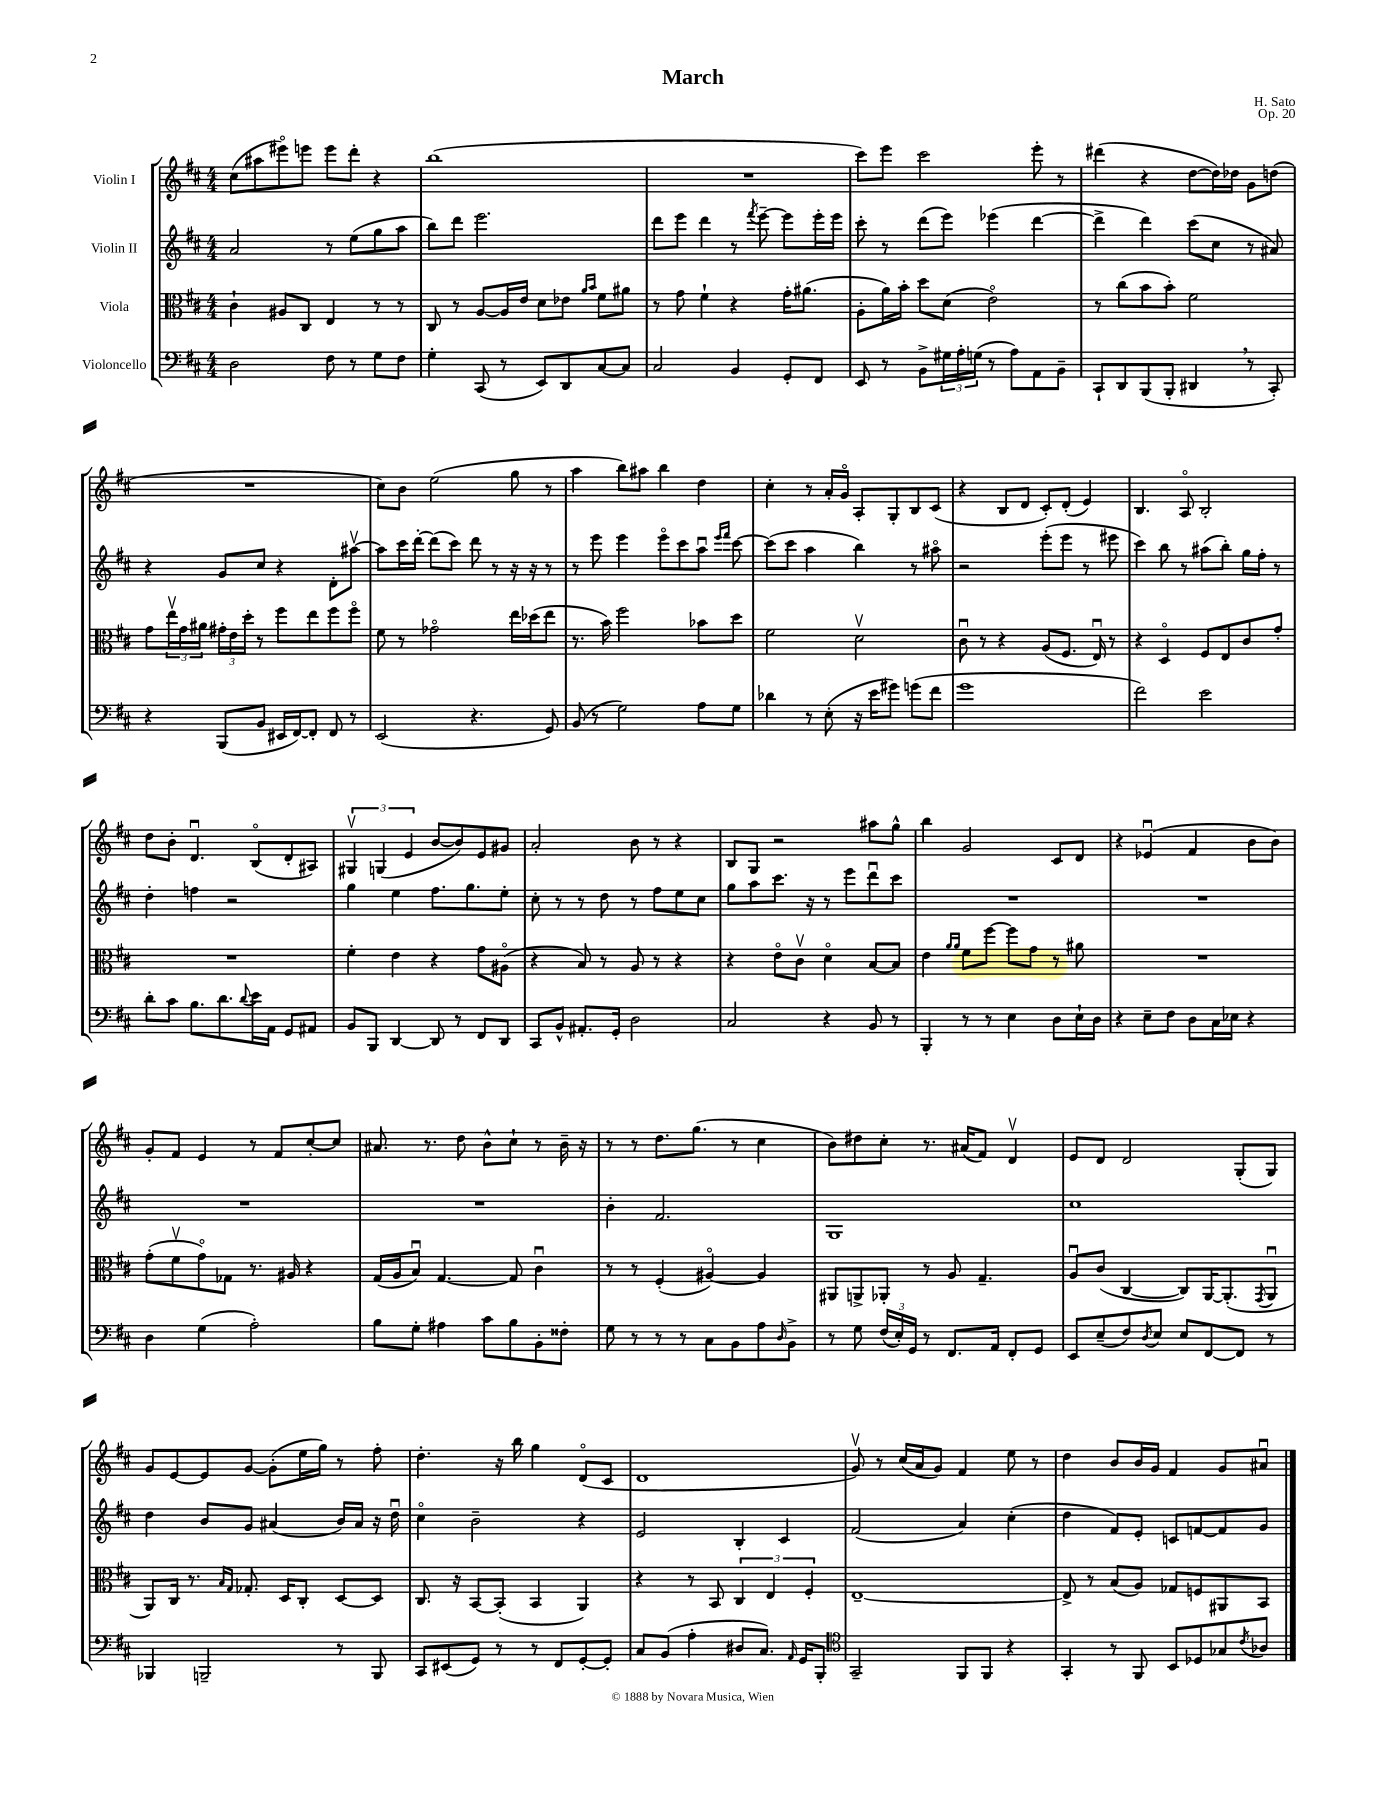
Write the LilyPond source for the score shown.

\header { title = "March" composer = "H. Sato" opus = "Op. 20" }
<<
\new StaffGroup <<
\new Staff = "s0" \with { instrumentName = "Violin I" } {
    \clef treble \key d \major \numericTimeSignature \time 4/4
    cis''8( ais''8 eis'''8\flageolet) e'''8 e'''8 d'''8-. r4 |
    b''1( |
    R1 |
    cis'''8) e'''8 cis'''2 e'''8-. r8 |
    dis'''4( r4 d''8~ d''16) des''16 g'8 d''8( |
    R1 |
    cis''8) b'8 e''2( g''8 r8 |
    a''4 b''8) ais''8 b''4 d''4 |
    cis''4-. r8 a'16-. g'16\flageolet a8-. g8-. b8 cis'8( |
    r4 b8 d'8 cis'8-.) d'8-.( e'4) |
    b4. a8\flageolet b2-. |
    d''8 b'8-. d'4.\downbow b8\flageolet( d'8-. ais8) |
    \tuplet 3/2 { gis4\upbow g4( e'4 } b'8~ b'8) e'8 gis'8 |
    a'2-. b'8 r8 r4 |
    b8 g8 r2 ais''8 g''8-^ |
    b''4 g'2 cis'8 d'8 |
    r4 ees'4\downbow( fis'4 b'8 b'8) |
    g'8-. fis'8 e'4 r8 fis'8 cis''8~-. cis''8 |
    ais'8. r8. d''8 b'8-^ cis''8-! r8 b'16-- r16 |
    r8 r8 d''8. g''8.( r8 cis''4 |
    b'8) dis''8 cis''8-. r8. ais'16( fis'8) d'4\upbow |
    e'8 d'8 d'2 g8-.( g8) |
    g'8 e'8~ e'8 g'8~ g'8-.( e''16 g''16) r8 fis''8-. |
    d''4.-. r16 b''16 g''4 d'8\flageolet( cis'8 |
    d'1 |
    g'8\upbow) r8 cis''16( a'16 g'8) fis'4 e''8 r8 |
    d''4 b'8 b'16 g'16 fis'4 g'8 ais'8\downbow \bar "|." |
}
\new Staff = "s1" \with { instrumentName = "Violin II" } {
    \clef treble \key d \major \numericTimeSignature \time 4/4
    a'2 r8 e''8( g''8 a''8 |
    b''8) d'''8 e'''2. |
    d'''8 e'''8 d'''4 r8 \acciaccatura { fis'''8 } e'''8~-- e'''8 e'''16-. e'''16 |
    cis'''8-. r8 d'''8( e'''8) ees'''4( d'''4~ |
    d'''4-> d'''4) cis'''8( cis''8 r8 ais'8) |
    r4 g'8 cis''8 r4 d'8-. ais''8~\upbow |
    ais''8 cis'''16 d'''16~-. d'''8( cis'''8) d'''8 r8 r16 r16 r8 |
    r8 e'''8 e'''4 e'''8\flageolet cis'''8 a''8\downbow \grace { e'''16 fis'''16 } cis'''8~ |
    cis'''8( cis'''8 a''4 b''4) r8 ais''8\flageolet |
    r2 e'''8-.( e'''8 r8 eis'''8 |
    cis'''4) b''8 r8 ais''8( b''8-.) g''16 fis''16-. r8 |
    d''4-. f''4 r2 |
    g''4 e''4 fis''8. g''8. e''8-. |
    cis''8-. r8 r8 d''8 r8 fis''8 e''8 cis''8 |
    g''8 a''8 cis'''8. r16 r8 e'''8 d'''8\downbow cis'''8 |
    R1 |
    R1 |
    R1 |
    R1 |
    b'4-. fis'2. |
    g1 |
    cis''1 |
    d''4 b'8 g'8 ais'4( b'16) ais'16 r16 d''16\downbow |
    cis''4\flageolet b'2-- r4 |
    e'2 b4-. cis'4 |
    fis'2( a'4) cis''4-.( |
    d''4 fis'8) e'8-. c'8 f'8~ f'8 g'8 \bar "|." |
}
\new Staff = "s2" \with { instrumentName = "Viola" } {
    \clef alto \key d \major \numericTimeSignature \time 4/4
    cis'4-! ais8 cis8 e4 r8 r8 |
    cis8 r8 a8~ a16 e'16 d'8 ees'8 \grace { a'16 b'16 } fis'8 ais'8 |
    r8 g'8 fis'4-! r4 g'16-. ais'8.( |
    a8-. a'16) b'16-. d''8 d'8( e'2\flageolet) |
    r8 cis''8( b'8 b'8-.) fis'2 |
    g'8 \tuplet 3/2 { e''16\upbow g'16 ais'16 } \tuplet 3/2 { gis'16-. e'16 d''16-. } r8 fis''8 e''8 fis''8 fis''8\flageolet |
    fis'8 r8 ges'2\flageolet e''16 des''16( e''8 |
    r8. b'16) fis''2 bes'8 d''8 |
    fis'2 d'2\upbow |
    cis'8\downbow r8 r4 a8( fis8. e16\downbow) r8 |
    r4 d4\flageolet fis8 e8 cis'8 g'8-. |
    R1 |
    fis'4-. e'4 r4 g'8 ais8\flageolet( |
    r4 b8) r8 a8 r8 r4 |
    r4 e'8\flageolet cis'8\upbow d'4\flageolet b8~ b8 |
    e'4 \grace { a'16 a'16 } fis'8 fis''8~ fis''8 g'8 r8 ais'8 |
    R1 |
    g'8-.( fis'8\upbow g'8\flageolet) ges8 r8. ais16 r4 |
    g16( a16 b8\downbow) g4.~ g8 cis'4\downbow |
    r8 r8 fis4-.( ais4~\flageolet) ais4 |
    ais,8 a,8-> aes,8-. r8 a8 g4.-- |
    a8\downbow cis'8( cis4~ cis8) a,16~ a,8.-.( \acciaccatura { g,8 } a,8\downbow |
    a,8) cis16 r8. \grace { b16 g16 } ges8.-. d16 cis8-. d8~ d8 |
    cis8. r16 b,8~ b,8-.( b,4 a,4) |
    r4 r8 b,8 \tuplet 3/2 { cis4 e4 fis4-. } |
    e1~-- |
    e8-> r8 b8( a8) ges8 f8 ais,8 b,8 \bar "|." |
}
\new Staff = "s3" \with { instrumentName = "Violoncello" } {
    \clef bass \key d \major \numericTimeSignature \time 4/4
    d2 fis8 r8 g8 fis8 |
    g4-. cis,8( r8 e,8) d,8 cis8~ cis8 |
    cis2 b,4 g,8-. fis,8 |
    e,8 r8 b,8-> \tuplet 3/2 { gis16 a16-. g16( } r8 a8) a,8 b,8-- |
    cis,8-! d,8 b,,8( b,,8-. dis,4 \breathe r8 cis,8-.) |
    r4 b,,8( b,8 eis,16 fis,16~) fis,8-. fis,8 r8 |
    e,2( r4. g,8) |
    b,8( r8 g2) a8 g8 |
    des'4 r8 e8-.( r16 e'16 gis'8) g'8( fis'8 |
    g'1 |
    fis'2) e'2 |
    d'8-. cis'8 b8. d'8. \appoggiatura { d'8 } e'16 a,16 g,8 ais,8 |
    b,8 b,,8 d,4~ d,8 r8 fis,8 d,8 |
    cis,8 b,8-^ ais,8.-. g,16-. d2 |
    cis2 r4 b,8 r8 |
    b,,4-. r8 r8 e4 d8 e16-! d16 |
    r4 e8-- fis8 d8 cis16 ees16 r4 |
    d4 g4( a2-.) |
    b8 g8-. ais4 cis'8 b8 b,8-. fisis8-. |
    g8 r8 r8 r8 cis8 b,8 a8 \grace { d16 } b,8-> |
    r8 g8 \tuplet 3/2 { fis16( e16-.) g,16 } r8 fis,8. a,16 fis,8-. g,8 |
    e,8 e8--( fis8) \acciaccatura { d8 } e8 e8 fis,8~ fis,8 r8 |
    bes,,4 b,,2-- r8 b,,8 |
    cis,8 eis,8( g,8) r8 r8 fis,8 g,8~-. g,8-. |
    cis8 b,8( a4-. dis8 cis8.) \grace { a,16 } g,16 b,,8-. |
    \clef tenor g,2-- fis,8 fis,8 r4 |
    g,4-. r8 fis,8 b,8 des8 ges8 \acciaccatura { cis'8 } aes8 \bar "|." |
}
>>
>>
\layout { \context { \Score \remove "Bar_number_engraver" } }
